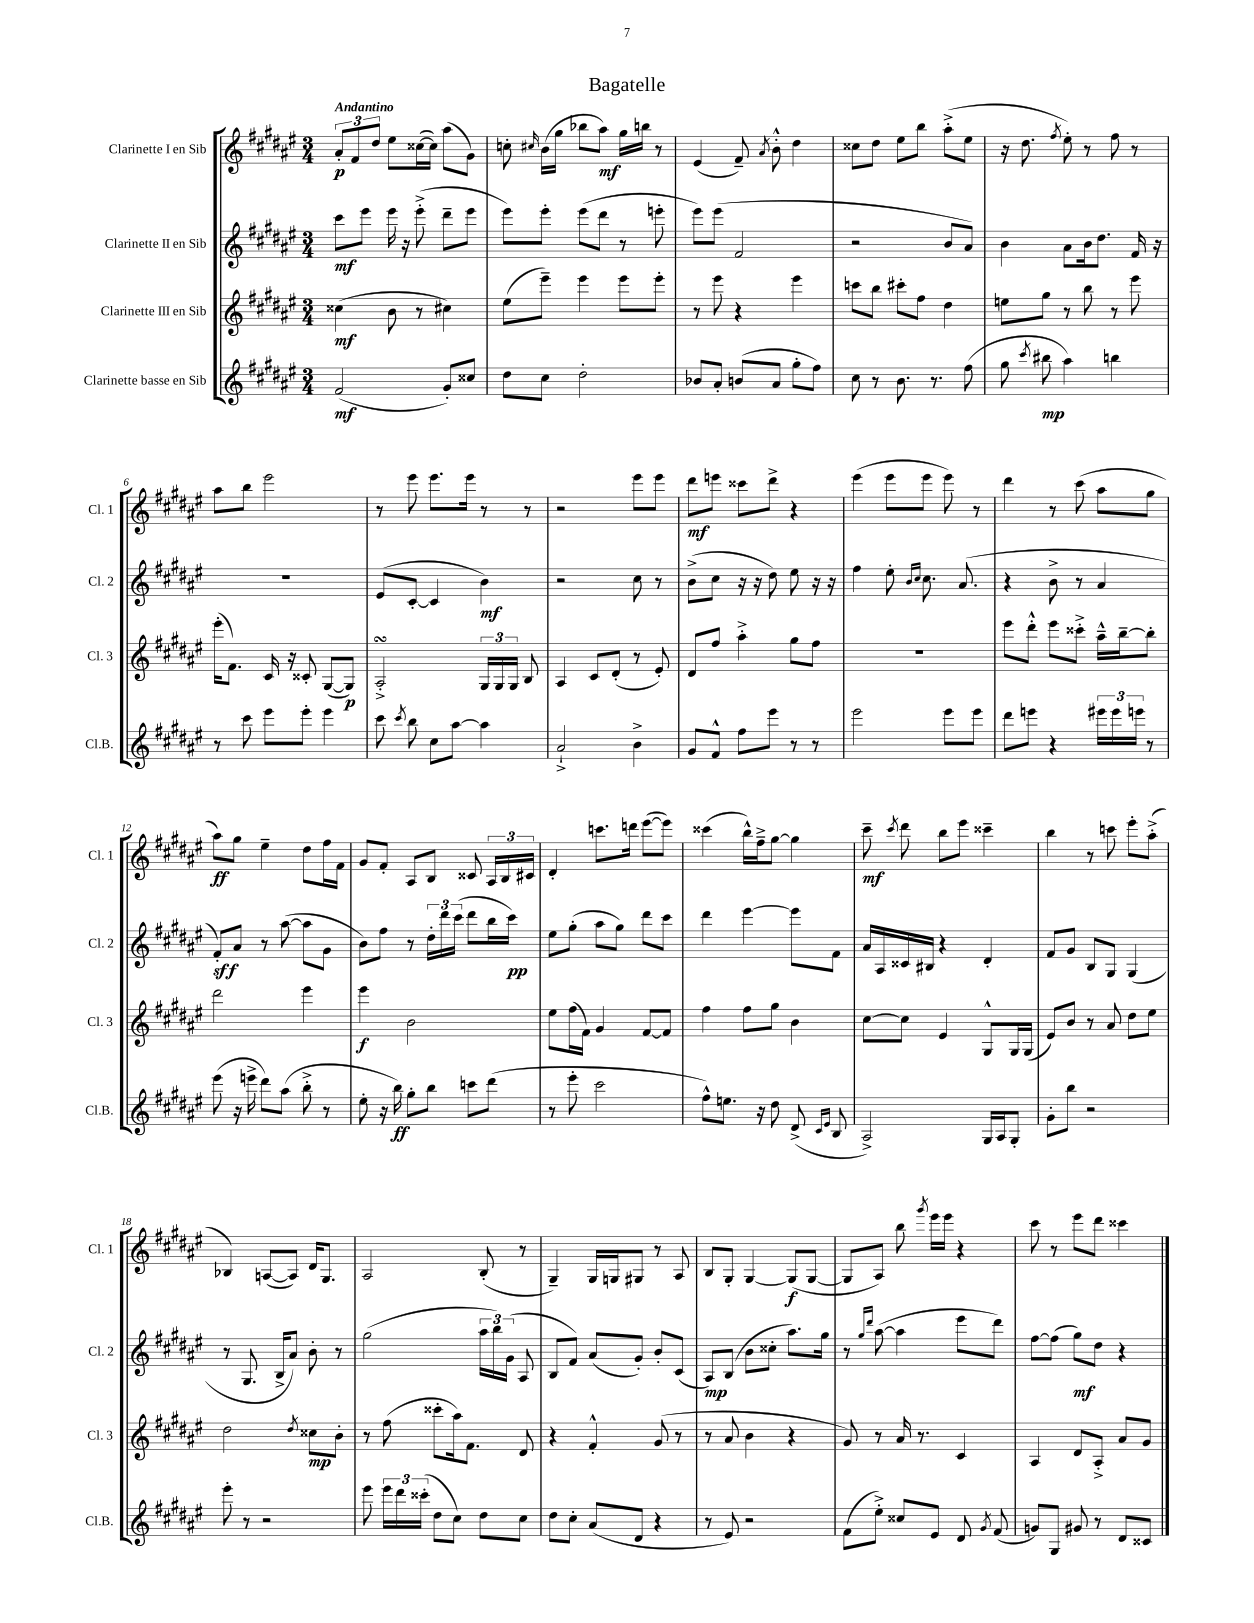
\header { title = "Bagatelle" }
<<
\new StaffGroup <<
\new Staff = "s0" \with { instrumentName = "Clarinette I en Sib" shortInstrumentName = "Cl. 1" } {
    \clef treble \key fis \major \numericTimeSignature \time 3/4 \tempo "Andantino"
    \autoBeamOff \tuplet 3/2 { ais'8[-.\p fis'8 dis''8] } eis''8[ cisis''16~( cisis''16]) ais''8[( gis'8]) |
    c''8-. \grace { cis''16 } b'16[( gis''16] bes''8[ ais''8]\mf) gis''16[ b''16] r8 |
    eis'4( fis'8--) \acciaccatura { ais'8 } b'8-.-^ dis''4 |
    cisis''8[ dis''8] eis''8[ b''8] ais''8[-.->( eis''8] |
    r16 dis''8. \acciaccatura { fis''8 } eis''8-.) r8 fis''8 r8 |
    ais''8[ b''8] eis'''2 |
    r8 eis'''8 eis'''8.[ eis'''16] r8 r8 |
    r2 eis'''8[ eis'''8] |
    dis'''8[\mf e'''8] cisis'''8[ dis'''8]-> r4 |
    eis'''4( eis'''8[ eis'''8] eis'''8) r8 |
    dis'''4 r8 cis'''8( ais''8[ gis''8] |
    ais''8[\ff) gis''8] eis''4-- dis''8[ fis''16 fis'16] |
    gis'8[ fis'8]-. ais8[ b8] cisis'8 \tuplet 3/2 { ais16[ b16 cis'16] } |
    dis'4-. c'''8.[ d'''16] eis'''8[~( eis'''8]) |
    cisis'''4( b''16[-^) fis''16---> gis''8]~ gis''4 |
    cis'''8--\mf \acciaccatura { cis'''8 } dis'''8 b''8[ eis'''8] cisis'''4-- |
    b''4 r8 c'''8 eis'''8[-. ais''8]-.->( |
    bes4) a8[~( a8]) dis'16[ gis8.] |
    ais2 b8-.( r8 |
    gis4--) gis16[ g16 gis8] r8 ais8 |
    b8[ gis8]-. gis4~ gis8[\f( gis8]~ |
    gis8[ ais8]) b''8 \acciaccatura { gis'''8 } eis'''16[ eis'''16] r4 |
    cis'''8 r8 eis'''8[ dis'''8] cisis'''4 \bar "|." |
}
\new Staff = "s1" \with { instrumentName = "Clarinette II en Sib" shortInstrumentName = "Cl. 2" } {
    \clef treble \key fis \major \numericTimeSignature \time 3/4
    \autoBeamOff cis'''8[\mf eis'''8] eis'''16 r16 eis'''8-.->( dis'''8[-- eis'''8] |
    eis'''8[) eis'''8]-. eis'''8[( dis'''8] r8 e'''8-. |
    eis'''8[) eis'''8]( fis'2 |
    r2 b'8[ ais'8]) |
    b'4 ais'8[ b'16 dis''8.] fis'16 r16 |
    R2. |
    eis'8[( cis'8]~-. cis'4 b'4\mf) |
    r2 cis''8 r8 |
    b'8[->( cis''8] r16 r16 dis''8) eis''8 r16 r16 |
    fis''4 eis''8-. \grace { b'16[ cis''16] } cis''8. ais'8.( |
    r4 b'8-> r8 ais'4 |
    fis'8[-.\sff) ais'8] r8 ais''8~( ais''8[ gis'8] |
    b'8[) fis''8] r8 \tuplet 3/2 { dis''16[-. dis'''16 cis'''16]( } dis'''8[ b''16 cis'''16]\pp) |
    eis''8[ gis''8]-.( ais''8[ gis''8]) dis'''8[ cis'''8] |
    dis'''4 eis'''4~ eis'''8[ fis'8] |
    ais'16[ ais16 cisis'16 bis16] r4 dis'4-. |
    fis'8[ gis'8] b8[ gis8] gis4( |
    r8 gis8. b16[-> ais'8]) b'8-. r8 |
    gis''2( \tuplet 3/2 { ais''16[ b''16) gis'16]( } ais8 |
    b8[ fis'8]) ais'8[( gis'8]-.) b'8[-. cis'8]( |
    ais8[\mp) b8]( b'8[ cisis''8]-. ais''8.[) gis''16] |
    r8 \grace { gis''16[ dis'''16] } ais''8~( ais''4 eis'''8[ dis'''8]) |
    fis''8[~ fis''8]( gis''8[\mf) dis''8] r4 \bar "|." |
}
\new Staff = "s2" \with { instrumentName = "Clarinette III en Sib" shortInstrumentName = "Cl. 3" } {
    \clef treble \key fis \major \numericTimeSignature \time 3/4
    \autoBeamOff cisis''4\mf( b'8 r8 cis''4) |
    eis''8[( eis'''8]--) eis'''4 eis'''8[ eis'''8]-. |
    r8 eis'''8 r4 eis'''4 |
    c'''8[ b''8] cis'''8[-. fis''8] dis''4 |
    e''8[ gis''8] r8 b''8 r8 eis'''8 |
    eis'''16[-.( fis'8.]) cis'16 r16 cisis'8-. gis8[~( gis8]\p) |
    ais2-.->\turn \tuplet 3/2 { gis16[ gis16 gis16] } b8 |
    ais4 cis'8[ dis'8]-.( r8 eis'8-.) |
    dis'8[ fis''8] ais''4-.-> gis''8[ fis''8] |
    R2. |
    eis'''8[ dis'''8]-.-^ eis'''8[ cisis'''8]-.-> ais''16[---^ b''16~-- b''8]-. |
    dis'''2 eis'''4 |
    eis'''4\f b'2 |
    eis''8[ fis''16( fis'16]) gis'4 fis'8[~ fis'8] |
    fis''4 fis''8[ gis''8] b'4 |
    cis''8[~ cis''8] eis'4 gis8[-^ gis16 gis16]( |
    eis'8[) b'8] r8 ais'8 dis''8[ eis''8] |
    dis''2 \acciaccatura { dis''8 } cisis''8[\mp b'8]-. |
    r8 fis''8( cisis'''8[-. ais''16) fis'8.] dis'8 |
    r4 fis'4-.-^ gis'8( r8 |
    r8 ais'8 b'4 r4 |
    gis'8) r8 ais'16 r8. cis'4 |
    ais4 dis'8[ ais8]-.-> ais'8[ gis'8] \bar "|." |
}
\new Staff = "s3" \with { instrumentName = "Clarinette basse en Sib" shortInstrumentName = "Cl.B." } {
    \clef treble \key fis \major \numericTimeSignature \time 3/4
    \autoBeamOff fis'2\mf( gis'8[-.) cisis''8] |
    dis''8[ cis''8] dis''2-. |
    bes'8[ ais'8]-. b'8[( ais'8] gis''8[-. fis''8]) |
    cis''8 r8 b'8. r8. fis''8( |
    gis''8 \acciaccatura { cis'''8 } bis''8\mp ais''4) b''4 |
    r8 cis'''8 eis'''8[ eis'''8]-. eis'''4 |
    cis'''8 \acciaccatura { cis'''8 } b''8 cis''8[ ais''8]~ ais''4 |
    ais'2-!-> b'4-> |
    gis'8[ fis'8]-^ fis''8[ eis'''8] r8 r8 |
    eis'''2 eis'''8[ eis'''8] |
    dis'''8[ e'''8] r4 \tuplet 3/2 { eis'''16[ eis'''16 e'''16] } r8 |
    eis'''8( r16 e'''16-> dis'''8[) ais''8]( b''8-.-> r8 |
    eis''8-. r16 b''16\ff) gis''8[-. b''8] c'''8[ dis'''8]( |
    r8 eis'''8-. cis'''2 |
    fis''8[-^) e''8.] r16 dis''8 dis'8->( \grace { cis'16[ eis'16] } b8 |
    ais2->) gis16[ ais16 gis8]-. |
    gis'8[-. b''8] r2 |
    eis'''8-. r8 r2 |
    eis'''8 \tuplet 3/2 { eis'''16[ dis'''16 cisis'''16]-.( } dis''8[ cis''8]) dis''8[ cis''8] |
    dis''8[ cis''8]-. ais'8[( dis'8] r4 |
    r8 eis'8) r2 |
    fis'8[( eis''8]-.->) cisis''8[ eis'8] dis'8 \acciaccatura { gis'8 } fis'8( |
    g'8[) gis8] gis'8 r8 dis'8[ cisis'8] \bar "|." |
}
>>
>>
